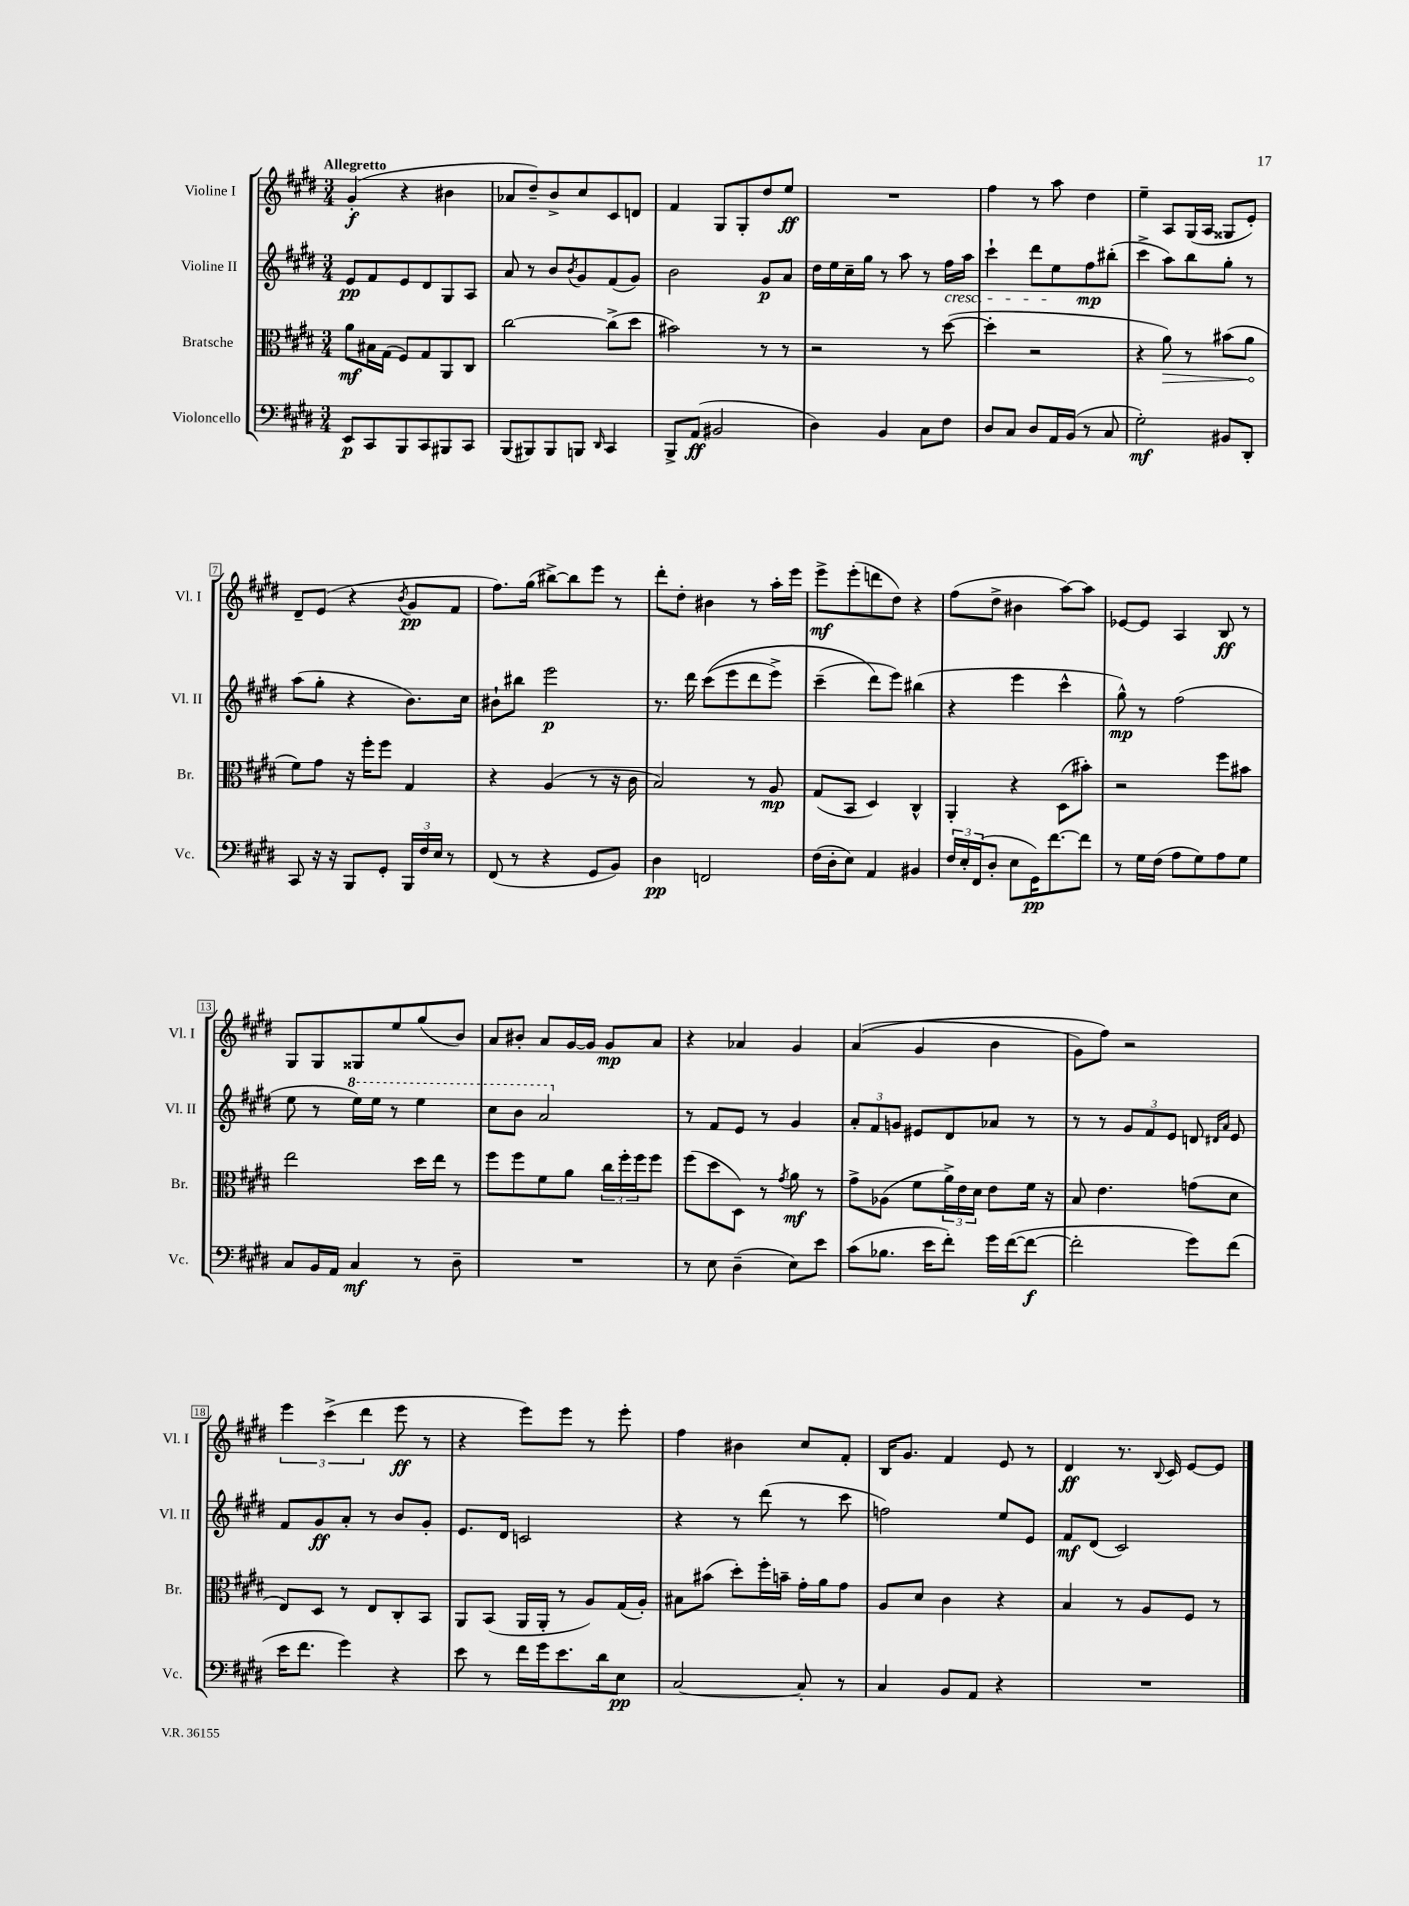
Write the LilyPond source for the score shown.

<<
\new StaffGroup <<
\new Staff = "s0" \with { instrumentName = "Violine I" shortInstrumentName = "Vl. I" } {
    \clef treble \key e \major \numericTimeSignature \time 3/4 \tempo "Allegretto"
    gis'4-.\f( r4 bis'4 |
    aes'8 dis''8--) b'8-> cis''8 cis'8 d'8 |
    fis'4 gis8 gis8-. dis''8 e''8\ff |
    R2. |
    fis''4 r8 a''8 dis''4 |
    e''4-- a8 gis16( a16 gisis8 e'8-.) |
    dis'8-- e'8( r4 \acciaccatura { b'8 } gis'8\pp fis'8 |
    fis''8.) gis''16( bis''8~->) bis''8 e'''8 r8 |
    dis'''8-. dis''8-. bis'4 r8 a''16-. e'''16 |
    e'''8->\mf e'''8-.( d'''8 dis''8) r4 |
    fis''8( dis''8-> bis'4 a''8~) a''8 |
    ees'8~ ees'8 a4 b8\ff r8 |
    gis8 gis8 gisis8 e''8 gis''8( b'8) |
    a'8 bis'8-. a'8 gis'16~ gis'16 gis'8\mp a'8 |
    r4 aes'4 gis'4 |
    a'4(\( gis'4 b'4 |
    gis'8) fis''8\) r2 |
    \tuplet 3/2 { e'''4 cis'''4->( dis'''4 } e'''8\ff r8 |
    r4 e'''8) e'''8 r8 e'''8-. |
    fis''4 bis'4 cis''8 fis'8-. |
    b16 gis'8. fis'4 e'8 r8 |
    dis'4\ff r8. \appoggiatura { b8 } cis'16 e'8~ e'8 \bar "|." |
}
\new Staff = "s1" \with { instrumentName = "Violine II" shortInstrumentName = "Vl. II" } {
    \clef treble \key e \major \numericTimeSignature \time 3/4
    e'8\pp fis'8 e'8 dis'8 gis8 a8 |
    a'8 r8 b'8 \acciaccatura { b'8 } gis'8 fis'8( gis'8) |
    b'2 gis'8\p a'8 |
    dis''16 e''16 cis''16-- gis''16 r8 a''8 r8 fis''16\cresc a''16 |
    cis'''4-! dis'''8 e''8\! fis''8\mp bis''8-.( |
    cis'''4-> a''8) b''8 gis''8-. r8 |
    a''8( gis''8-. r4 b'8.) cis''16 |
    bis'8-! bis''8 e'''2\p |
    r8. dis'''16 cis'''8(\( e'''8 dis'''8 e'''8->) |
    cis'''4--( dis'''8\) e'''8) bis''4( |
    r4 e'''4 cis'''4-^ |
    gis''8-^\mp) r8 fis''2( |
    e''8 r8 \ottava #1 e'''16) e'''16 r8 e'''4 |
    cis'''8 b''8 a''2 \ottava #0 |
    r8 fis'8 e'8 r8 gis'4 |
    \tuplet 3/2 { a'8-. fis'8 g'8 } eis'8 dis'8 aes'8 r8 |
    r8 r8 \tuplet 3/2 { gis'8 fis'8 e'8 } d'8 \grace { dis'16 a'16 } e'8 |
    fis'8 gis'8\ff a'8-. r8 b'8 gis'8-. |
    e'8. dis'16 c'2 |
    r4 r8 dis'''8( r8 cis'''8 |
    f''2) e''8 e'8 |
    fis'8\mf dis'8( cis'2) \bar "|." |
}
\new Staff = "s2" \with { instrumentName = "Bratsche" shortInstrumentName = "Br." } {
    \clef alto \key e \major \numericTimeSignature \time 3/4
    a'8\mf bis16 gis16( fis8) gis8 a,8 cis8 |
    cis''2~ cis''8->( dis''8 |
    bis'2) r8 r8 |
    r2 r8 dis''8~( |
    dis''4-. r2 |
    r4 \once \override Hairpin.circled-tip = ##t a'8\>) r8 bis'8( a'8\! |
    fis'8) gis'8 r16 fis''16-. fis''8 gis4 |
    r4 a4( r8 r16 cis'16 |
    b2) r8 a8\mp |
    gis8( b,8 dis4) cis4-^ |
    a,4-. r4 dis8( bis'8-.) |
    r2 fis''8 bis'8 |
    e''2 dis''16 e''16 r8 |
    fis''8 fis''8 fis'8 a'8 \tuplet 3/2 { cis''16 fis''16-. fis''16 } fis''8 |
    fis''8( dis''8 dis8) r8 \acciaccatura { gis'8 } a'8\mf r8 |
    gis'8-> aes8( fis'8 \tuplet 3/2 { a'16->) e'16 dis'16 } e'8 fis'16 r16 |
    b8 e'4. g'8( dis'8 |
    e8) dis8 r8 e8 cis8-. b,8 |
    a,8 b,8( a,16 a,16-. r8 a8) gis16( a16-.) |
    bis8 bis'8( dis''8-.) fis''16-. b'16-- gis'16-. a'16 gis'8 |
    a8 dis'8 cis'4 r4 |
    b4 r8 a8 fis8 r8 \bar "|." |
}
\new Staff = "s3" \with { instrumentName = "Violoncello" shortInstrumentName = "Vc." } {
    \clef bass \key e \major \numericTimeSignature \time 3/4
    e,8\p cis,8 b,,8 cis,8 bis,,8 cis,8 |
    b,,8( bis,,8) bis,,8 b,,8 \grace { dis,16 } cis,4 |
    b,,8-> a,8\ff( bis,2 |
    dis4) b,4 cis8 fis8 |
    dis8 cis8 dis8 a,16 b,16( r8 cis8 |
    gis2-.\mf) bis,8 dis,8-. |
    cis,8 r16 r16 b,,8 gis,8-. \tuplet 3/2 { b,,16 fis16 e16 } r8 |
    fis,8( r8 r4 gis,8 b,8) |
    dis4\pp f,2 |
    fis16( dis16-. e8) a,4 bis,4 |
    \tuplet 3/2 { fis16 e16-. fis,16( } dis8-. e8 gis,16\pp) fis'8.~ fis'8 |
    r8 gis16 fis16( a8 gis8) a8 gis8 |
    cis8 b,16 a,16 cis4\mf r8 dis8-- |
    R2. |
    r8 e8 dis4--( e8) e'8 |
    cis'8( bes8. e'16 fis'8-.) gis'16 fis'16~( fis'8~\f |
    fis'2-. gis'8) fis'8( |
    e'16 fis'8. gis'4) r4 |
    e'8 r8 fis'16 gis'16 e'8. dis'16 e8\pp |
    cis2~ cis8-. r8 |
    cis4 b,8 a,8 r4 |
    R2. \bar "|." |
}
>>
>>
\layout { \context { \Score \override BarNumber.stencil = #(make-stencil-boxer 0.1 0.3 ly:text-interface::print) } }
